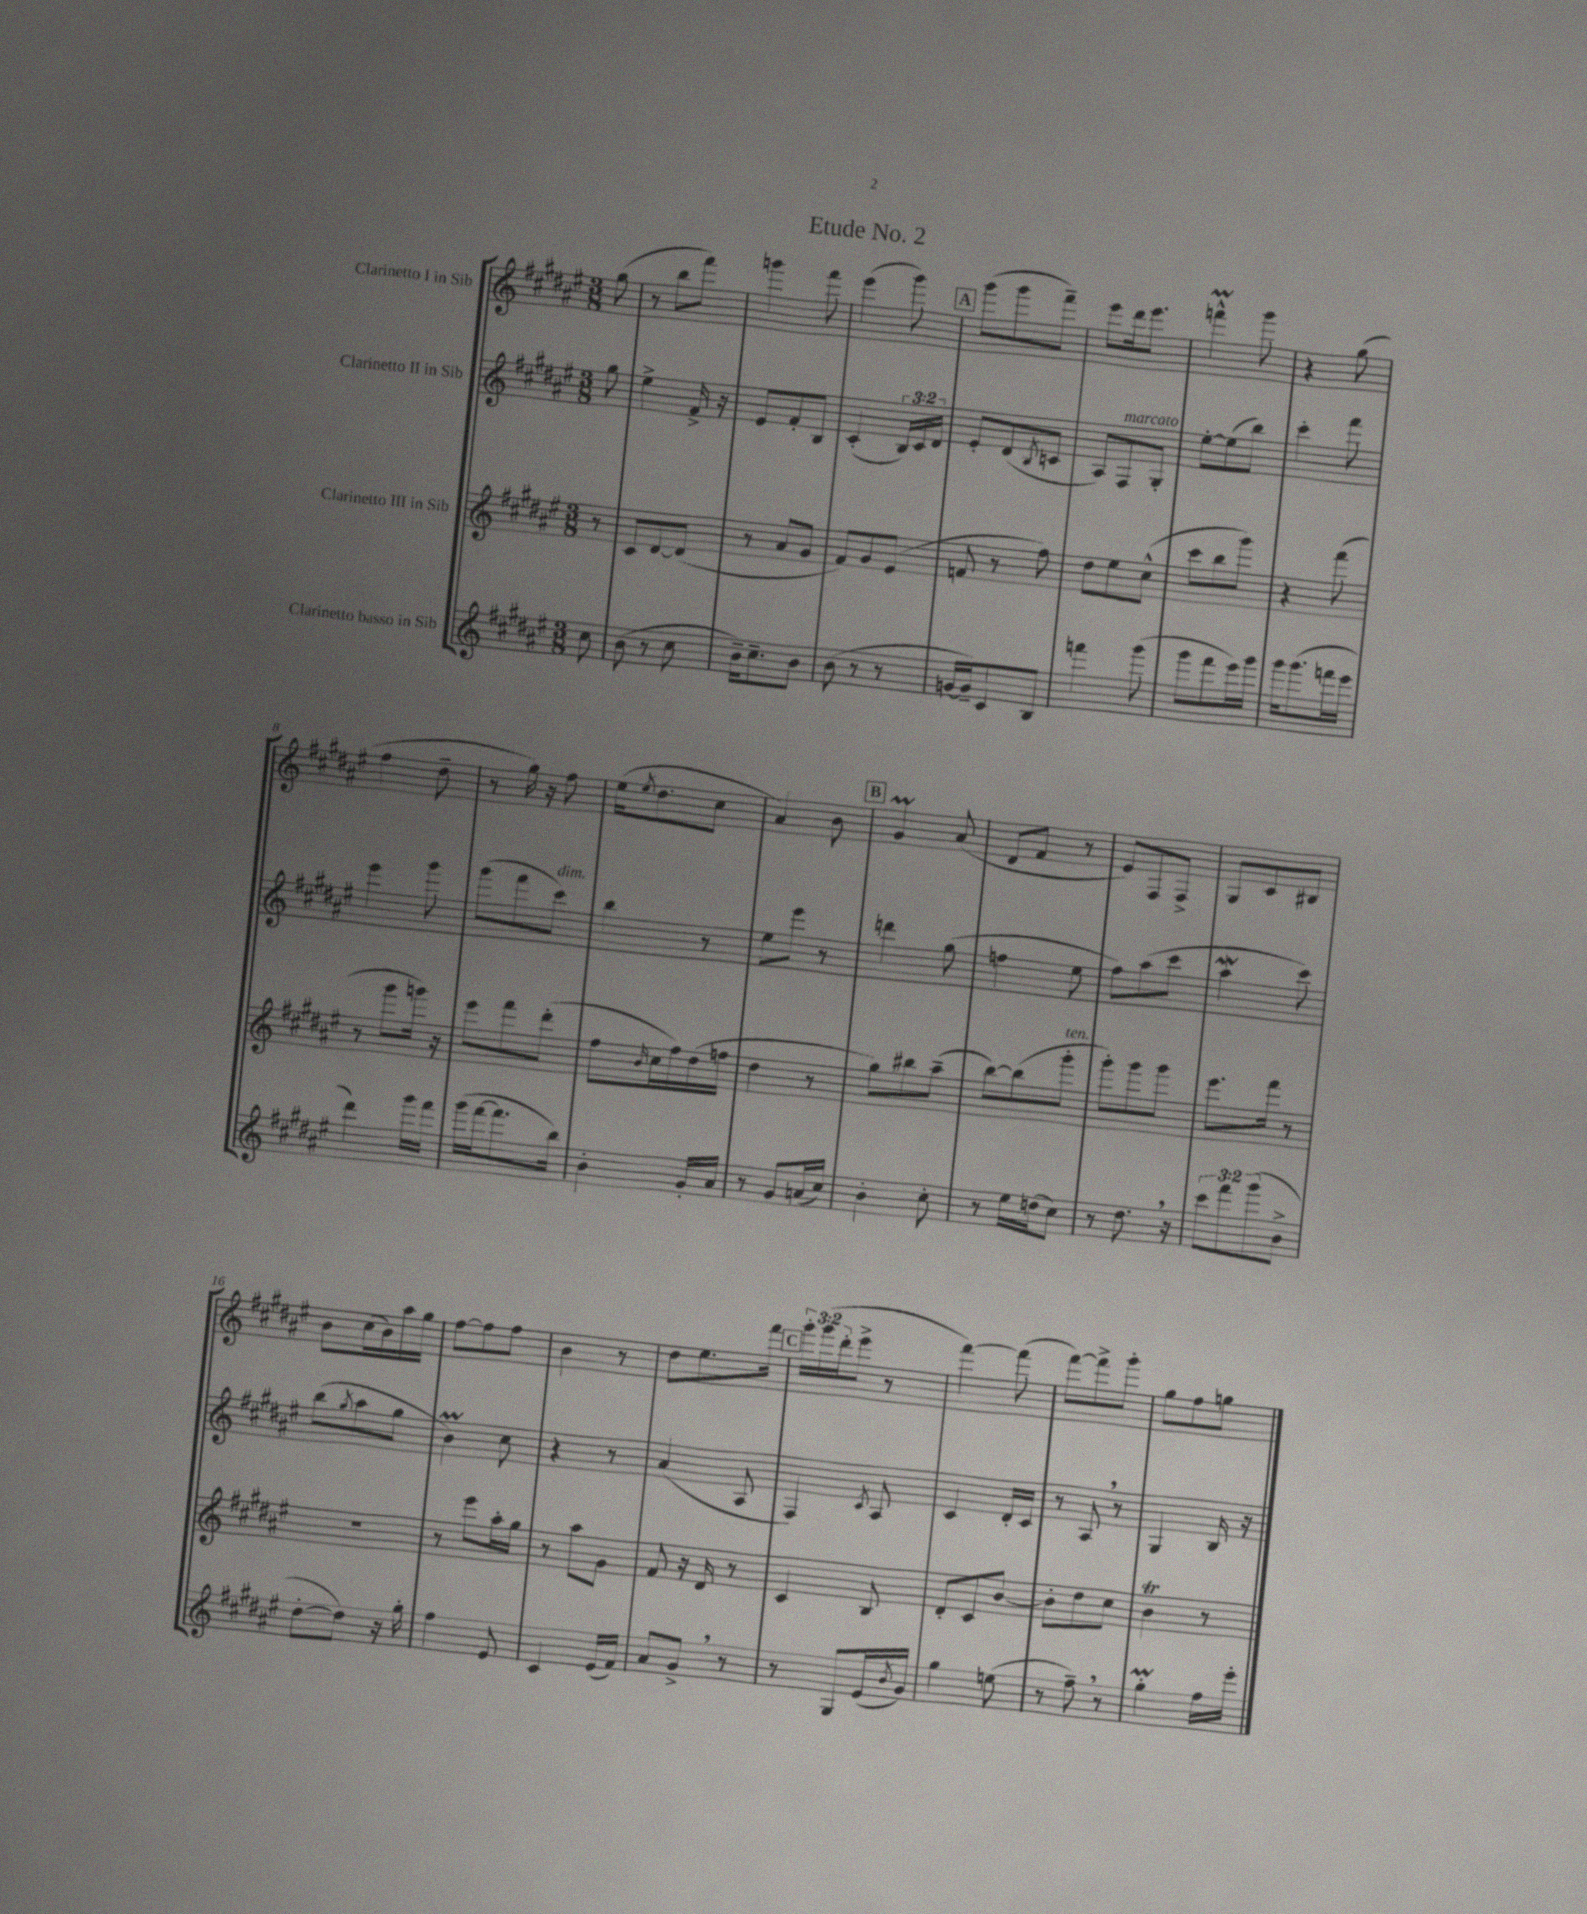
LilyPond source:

\header { title = "Etude No. 2" }
<<
\new StaffGroup <<
\new Staff = "s0" \with { instrumentName = "Clarinetto I in Sib" } {
    \clef treble \key fis \major \numericTimeSignature \time 3/8 \override Staff.TupletNumber.text = #tuplet-number::calc-fraction-text \partial 8
    gis''8( |
    r8 b''8 fis'''8) |
    g'''4 fis'''8 |
    eis'''4( gis'''8) |
    \mark \markup { \box "A" } gis'''8( gis'''8 fis'''8--) |
    eis'''8 dis'''16 eis'''8. |
    f'''4-^\prall gis'''8 |
    r4 gis''8( |
    fis''4 dis''8-- |
    r8 gis''16) r16 fis''8 |
    eis''16( \acciaccatura { eis''8 } dis''8. cis''8 |
    ais'4) b'8 |
    \mark \markup { \box "B" } gis'4\prall ais'8( |
    dis'8 fis'8 r8 |
    eis'8) fis8 fis8-> |
    gis8 cis'8 bis8 |
    b'8 cis''16( b'16) ais''16 gis''16 |
    fis''8~ fis''8 fis''8 |
    b'4 r8 |
    dis''8 eis''8. fis'''16 |
    \mark \markup { \box "C" } \tuplet 3/2 { gis'''16-. gis'''16( dis'''16-. } eis'''8-> r8 |
    fis'''4~) fis'''8( |
    fis'''8~) fis'''8-> gis'''8-. |
    gis''8 fis''8 g''8 \bar "|." |
}
\new Staff = "s1" \with { instrumentName = "Clarinetto II in Sib" } {
    \clef treble \key fis \major \numericTimeSignature \time 3/8 \override Staff.TupletNumber.text = #tuplet-number::calc-fraction-text \partial 8
    gis''8 |
    eis''4-> fis'16-> r16 |
    eis'8 fis'8-. b8 |
    cis'4-.( \tuplet 3/2 { b16) cis'16 dis'16 } |
    \mark \markup { \box "A" } eis'8-. dis'8( \acciaccatura { b8 } c'8 |
    ais8) fis8^\markup { \italic "marcato" } gis8-. |
    eis''8~-. eis''8( b''8) |
    cis'''4-. fis'''8 |
    eis'''4 gis'''8 |
    gis'''8( fis'''8 cis'''8^\markup { \italic "dim." }) |
    b''4 r8 |
    eis''8 eis'''8 r8 |
    \mark \markup { \box "B" } d'''4 gis''8( |
    f''4 eis''8 |
    fis''8) ais''8( cis'''8 |
    ais''4\mordent cis'''8) |
    b''8( \acciaccatura { gis''8 } ais''8 gis''8 |
    b'4\prall) cis''8 |
    r4 r8 |
    ais'4( ais8 |
    \mark \markup { \box "C" } fis4) \acciaccatura { cis'8 } ais8 |
    cis'4 dis'16-. cis'16 |
    r8 ais8 \breathe r8 |
    gis4 b16 r16 \bar "|." |
}
\new Staff = "s2" \with { instrumentName = "Clarinetto III in Sib" } {
    \clef treble \key fis \major \numericTimeSignature \time 3/8 \partial 8
    r8 |
    cis'8 dis'8~ dis'8( |
    r8 ais'8 gis'8 |
    fis'8) gis'8 eis'8( |
    \mark \markup { \box "A" } f'8 r8 fis''8) |
    dis''8 eis''8 cis''8-^( |
    cis'''8 b''8 gis'''8) |
    r4 fis'''8( |
    r8 gis'''8 g'''16) r16 |
    eis'''8 fis'''8 dis'''8-.( |
    fis''8 \grace { b'16 } cis''16 fis''16) dis''16( f''16 |
    dis''4 r8 |
    \mark \markup { \box "B" } gis''8) bis''8 ais''8--( |
    b''8~) b''8( gis'''8-.^\markup { \italic "ten." } |
    gis'''8-.) gis'''8 gis'''8 |
    eis'''8. fis'''16 r8 |
    R4. |
    r8 eis'''8 ais''16-. gis''16 |
    r8 ais''8 gis'8 |
    fis'8 r16 dis'16 r8 |
    \mark \markup { \box "C" } cis'4 b8 |
    dis'8-. cis'8 b'8~ |
    b'8-. dis''8 cis''8 |
    b'4\trill r8 \bar "|." |
}
\new Staff = "s3" \with { instrumentName = "Clarinetto basso in Sib" } {
    \clef treble \key fis \major \numericTimeSignature \time 3/8 \override Staff.TupletNumber.text = #tuplet-number::calc-fraction-text \partial 8
    cis''8 |
    b'8( r8 cis''8 |
    b'16--) cis''8.-- b'8 |
    b'8( r8 r8 |
    \mark \markup { \box "A" } g'16~ g'16--) cis'8 b8 |
    f'''4 gis'''8( |
    gis'''8 fis'''8 eis'''16) gis'''16 |
    gis'''16 gis'''8.( f'''16 eis'''16 |
    dis'''4) gis'''16 fis'''16 |
    gis'''16( fis'''16~ fis'''8. b''16) |
    b'4-. gis'16-. ais'16 |
    r8 gis'8 a'16( cis''16) |
    \mark \markup { \box "B" } b'4-. cis''8-. |
    r8 eis''16 d''16( cis''8) |
    r8 dis''8. \breathe r16 |
    \tuplet 3/2 { cis'''8 fis'''8 gis'''8( } b'8-> |
    dis''8~-. dis''8) r16 gis''16-. |
    fis''4 eis'8 |
    cis'4 eis'16( fis'16) |
    ais'8 gis'8-> \breathe r8 |
    \mark \markup { \box "C" } r8 gis8 eis'16( \acciaccatura { b'8 } gis'16) |
    gis''4 e''8( |
    r8 fis''8--) \breathe r8 |
    gis''4-.\prall fis''16 eis'''16-. \bar "|." |
}
>>
>>
